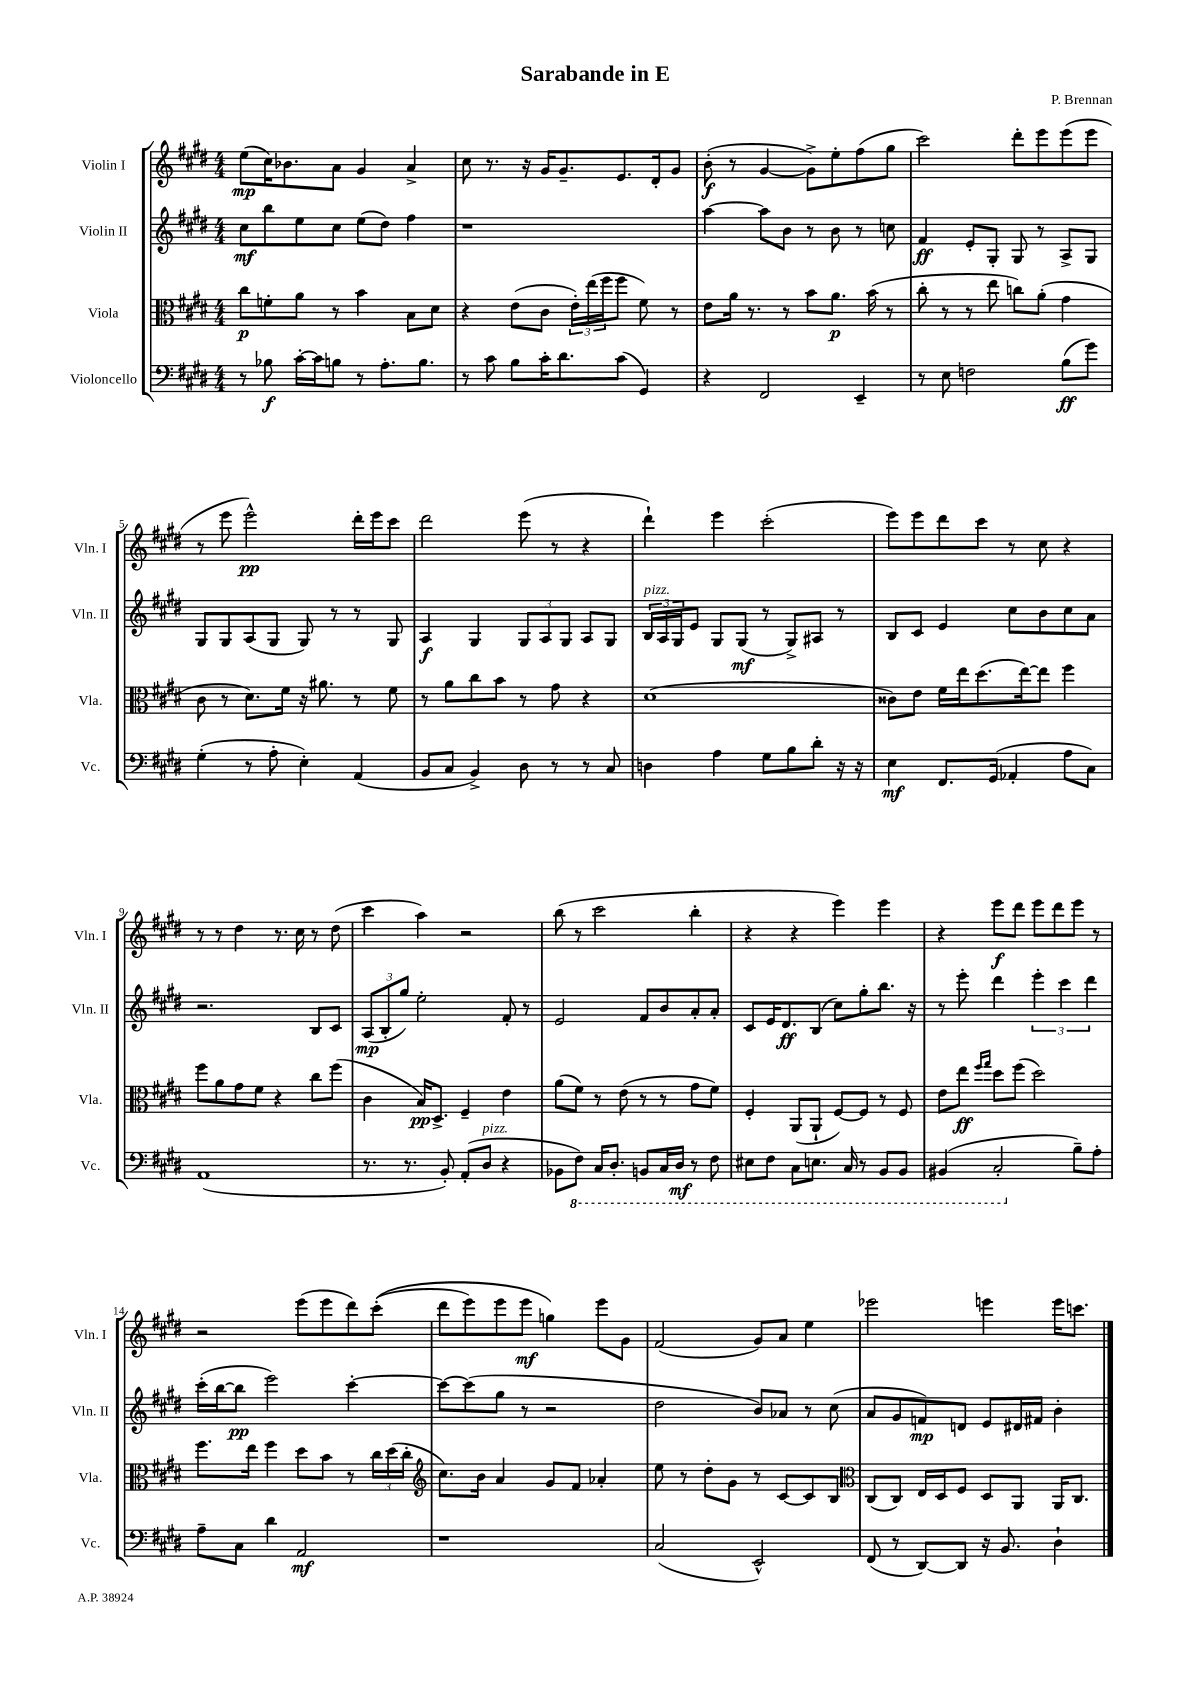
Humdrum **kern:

**kern	**kern	**kern	**kern
*staff4	*staff3	*staff2	*staff1
*clefF4	*clefC3	*clefG2	*clefG2
*k[f#c#g#d#]	*k[f#c#g#d#]	*k[f#c#g#d#]	*k[f#c#g#d#]
*M4/4	*M4/4	*M4/4	*M4/4
8r	8cc#\L	8cc#\L	(8ee\L
8B-\	8f'\	8bb\	16cc#\K)
.	.	.	8.b-\
[16c#'\LL	8a\J	8ee\	.
16c#\]J	.	.	.
8B\J	8r	8cc#\J	8a\J
8r	4b\	(8ee\L	4g#/
8.A'\L	.	8dd#\J)	.
.	8B\L	4ff#\	4a^/
8.B\J	.	.	.
.	8d#\J	.	.
=	=	=	=
8r	4r	1r	8cc#\
8c#\	.	.	8.r
8B\L	(8e\L	.	.
.	.	.	16r
16c#'\K	8c#\J	.	16g#/LK
8.d#\	.	.	8.g#~/
.	24e'\LL)	.	.
.	(24ee\	.	.
.	24ff#\J	.	.
(8c#\J	8ff#\J	.	8.e/
4GG#/)	8f#\)	.	.
.	.	.	16d#'/k
.	8r	.	8g#/J
=	=	=	=
4r	8e\L	[4aa\	(8b'\
.	16a\Jk	.	8r
.	8.r	.	.
2FF#/	.	8aa\]L	[4g#/
.	8r	8b\J	.
.	8b\L	8r	8g#^\]L)
.	8.a\J	8b\	8ee'\
4EE~/	.	8r	(8ff#\
.	(16b\	.	.
.	8r	8cc\	8gg#\J
=	=	=	=
8r	8cc#'\	4f#/	2ccc#\)
8E\	8r	.	.
2F\	8r	8e'/L	.
.	8ee\	8G#'/J	.
.	8cc\L)	8G#/	8ddd#'\L
.	(8a'\J	8r	8eee\
(8B\L	4g#\	8A^/L	(8eee\
8g#\J)	.	8G#/J	8eee\J
=	=	=	=
(4G#'\	8c#\	8G#/L	8r
.	8r	8G#/	8eee\
8r	8.d#\L)	(8A/	2eee^^\)
8A'\	.	8G#/J	.
.	16f#\Jk	.	.
4E'\)	16r	8G#/)	.
.	8.a#\	.	.
.	.	8r	.
(4AA/	8r	8r	16ddd#'\LL
.	.	.	16eee\J
.	8f#\	8G#/	8ccc#\J
=	=	=	=
8BB/L	8r	4A/	2ddd#\
8C#/J	8a\L	.	.
4BB^/)	8cc#\	4G#/	.
.	8b\J	.	.
8D#\	8r	12G#/L	(8eee\
.	.	12A/	.
8r	8g#\	.	8r
.	.	12G#/J	.
8r	4r	8A/L	4r
8C#/	.	8G#/J	.
=	=	=	=
4D\	(1d#	24B/LL	4ddd#`\)
.	.	24A/	.
.	.	24G#/J	.
.	.	8e/J	.
4A\	.	8G#/L	4eee\
.	.	(8G#/J	.
8G#\L	.	8r	(2ccc#'\
8B\	.	8G#^/L)	.
8d#'\J	.	8A#/J	.
16r	.	8r	.
16r	.	.	.
=	=	=	=
4E\	8c##\L)	8B/L	8eee\L)
.	8e\J	8c#/J	8eee\
8.FF#/L	16f#\LL	4e/	8ddd#\
.	16ee\J	.	.
.	(8.dd#\	.	8ccc#\J
(16GG#/Jk	.	.	.
4AA-'/	.	8cc#\L	8r
.	[16ee\k)	.	.
.	8ee\]J	8b\	8cc#\
8A\L	4ff#\	8cc#\	4r
8C#\J)	.	8a\J	.
=	=	=	=
(1AA	8ff#\L	2.r	8r
.	8a\	.	8r
.	8g#\	.	4dd#\
.	8f#\J	.	.
.	4r	.	8.r
.	.	.	16cc#\
.	8cc#\L	8B/L	8r
.	(8ff#\J	8c#/J	(8dd#\
=	=	=	=
8.r	4c#\	(12A/L	4ccc#\
.	.	12B'/	.
.	.	12gg#/J)	.
8.r	.	.	.
.	16B/LK)	2ee'\	4aa\)
.	8.D#^/J	.	.
8BB'/)	.	.	.
(8AA'/L	4F#~/	.	2r
8D#/J	.	.	.
4r	4e\	8f#'/	.
.	.	8r	.
=	=	=	=
8BB-\L	(8a\L	2e/	(8bb\
8FF#\J)	8f#\J)	.	8r
16CC#/LK	8r	.	2ccc#\
8.DD#'/J	.	.	.
.	(8e\	.	.
8BBB/L	8r	8f#/L	.
16CC#/L	8r	8b/	.
16DD#/JJ	.	.	.
8r	8g#\L	8a'/	4bb'\
8FF#\	8f#\J)	8a'/J	.
=	=	=	=
8EE#\L	4F#'/	8c#/L	4r
8FF#\J	.	16e/K	.
.	.	8.d#/	.
8CC#\L	(8AA/L	.	4r
8.EE\J	8AA`/J	(8B/J	.
.	[8F#/L)	8cc#\L)	4eee\)
16CC#/	.	.	.
8r	8F#/]J	8gg#'\	.
8BBB/L	8r	8.bb\J	4eee\
8BBB/J	8F#/	.	.
.	.	16r	.
=	=	=	=
(4BBB#/	8e\L	8r	4r
.	8ee\J	8eee'\	.
.	16qqff#/LL	.	.
.	16qqgg#/JJ	.	.
2CC#'/	8dd#\L	4ddd#\	8eee\L
.	(8ff#\J	.	8ddd#\J
.	2dd#\)	6eee'\	8eee\L
.	.	.	8ddd#\
.	.	6ccc#\	.
8B~\L)	.	.	8eee\J
.	.	6ddd#\	.
8A'\J	.	.	8r
=	=	=	=
8A~\L	8.ff#\L	(16ccc#'\LL	2r
.	.	[16bb\J	.
8C#\J	.	8bb\]J	.
.	16ee\Jk	.	.
4d#\	4ff#\	2eee\)	.
2AA/	8dd#\L	.	(8eee\L
.	8b\J	.	8eee\
.	8r	[4ccc#'\	8ddd#\)
.	24cc#\LL	.	&((8ccc#'\J
.	(24dd#\	.	.
.	24cc#'\JJ	.	.
=	=	=	=
*	*clefG2	*	*
1r	8.cc#\L)	8ccc#\_L	8ddd#\L
.	.	(8ccc#\]	8eee\)
.	16b\Jk	.	.
.	4a/	8gg#\J	8eee\
.	.	8r	8eee\J
.	8g#/L	2r	4gg\&)
.	8f#/J	.	.
.	4a-'/	.	8eee\L
.	.	.	8g#\J
=	=	=	=
(2C#/	8ee\	2dd#\	(2f#/
.	8r	.	.
.	8dd#'\L	.	.
.	8g#\J	.	.
2EE^^/)	8r	8b/L)	8g#/L)
.	[8c#/L	8a-/J	8a/J
.	8c#/]	8r	4ee\
.	8B/J	(8cc#\	.
=	=	=	=
*	*clefC3	*	*
(8FF#/	(8C#/L	8a/L	2eee-\
8r	8C#/J)	8g#/	.
[8DD#/L)	16E/LL	8f/)	.
.	16D#/J	.	.
8DD#/]J	8F#/J	8d/J	.
16r	8D#/L	8e/L	4eee\
8.BB/	.	.	.
.	8AA/J	16d#/L	.
.	.	16f#/JJ	.
4D#`\	16AA/LK	4b'\	16eee\LK
.	8.C#/J	.	8.ccc\J
==	==	==	==
*-	*-	*-	*-
